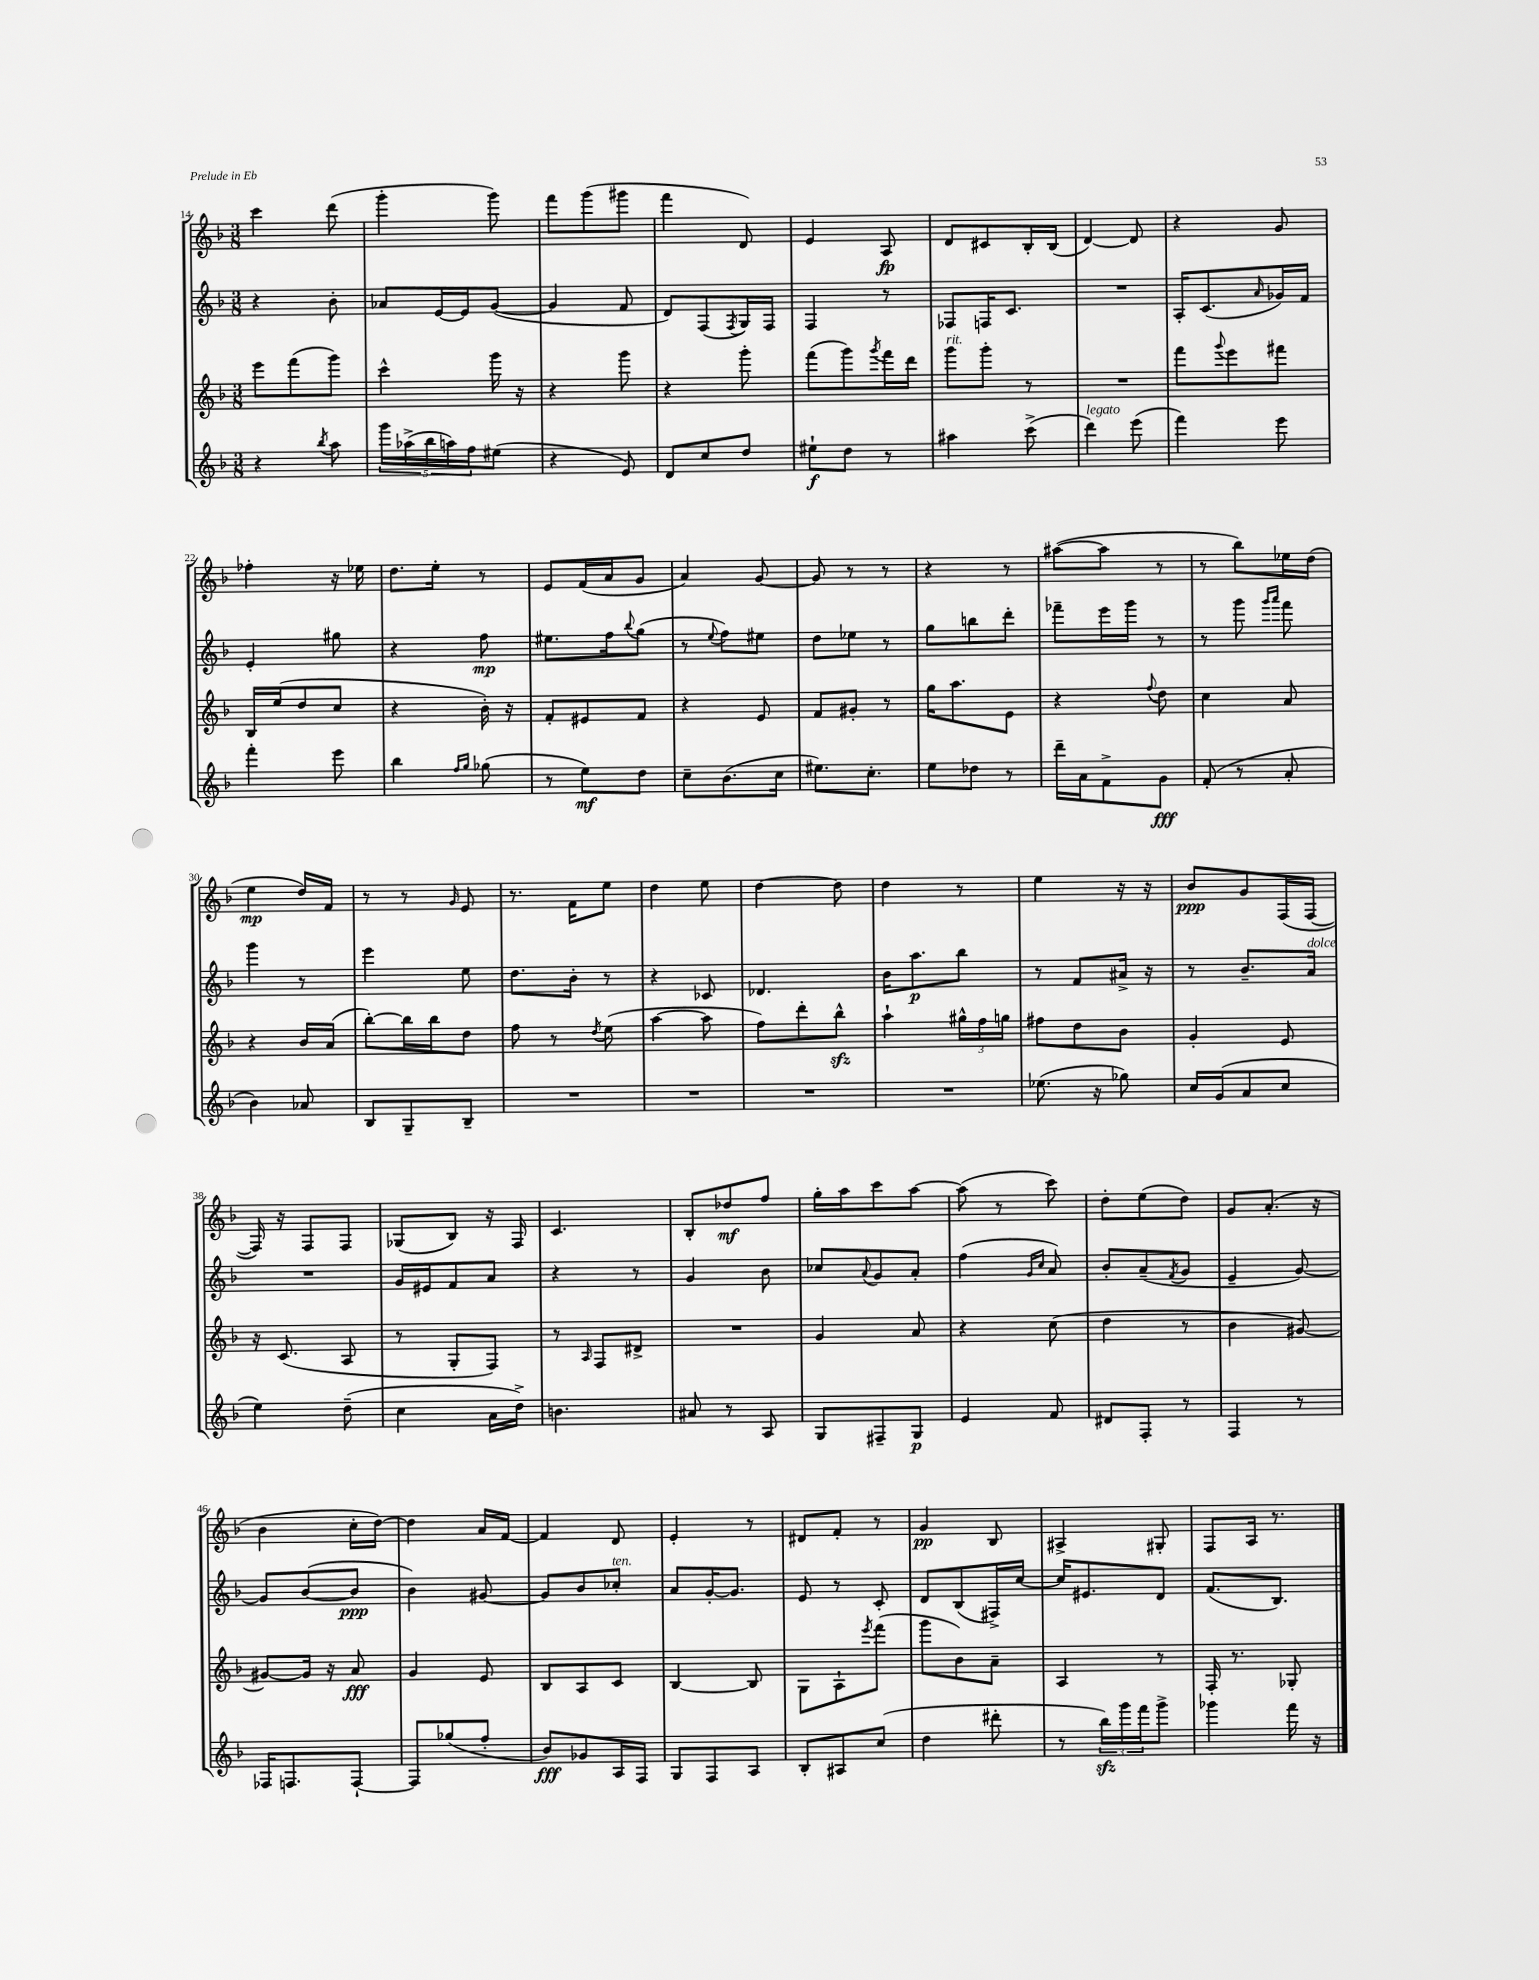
<<
\new StaffGroup <<
\new Staff = "s0" {
    \clef treble \key f \major \numericTimeSignature \time 3/8
    c'''4 d'''8( |
    g'''4-. g'''8) |
    f'''8 g'''8( gis'''8 |
    f'''4 d'8) |
    e'4 a8\fp |
    d'8 cis'8 bes16-. bes16( |
    d'4~) d'8 |
    r4 g'8 |
    fes''4-. r16 ees''16 |
    d''8. e''16-. r8 |
    e'8 f'16( a'16 g'8 |
    a'4) g'8~ |
    g'8 r8 r8 |
    r4 r8 |
    ais''8~( ais''8 r8 |
    r8 bes''8) ees''16 d''16( |
    e''4\mp d''16) f'16 |
    r8 r8 \grace { g'16 } e'8 |
    r8. f'16 e''8 |
    d''4 e''8 |
    d''4~ d''8 |
    d''4 r8 |
    e''4 r16 r16 |
    bes'8\ppp g'8 f16( f16~ |
    f16) r16 f8 f8 |
    ges8( bes8) r16 f16 |
    c'4. |
    bes8-. des''8\mf f''8 |
    g''16-. a''16 c'''8 a''8~ |
    a''8( r8 c'''8) |
    d''8-. e''8( d''8) |
    g'8 a'8.-.( r16 |
    bes'4 c''16-. d''16~) |
    d''4 a'16 f'16~ |
    f'4 d'8 |
    e'4-. r8 |
    dis'8 f'8-. r8 |
    g'4\pp bes8 |
    ais4-> gis8-. |
    f8 a16 r8. \bar "|." |
}
\new Staff = "s1" {
    \clef treble \key f \major \numericTimeSignature \time 3/8
    r4 bes'8-. |
    aes'8 e'16~ e'16 g'8~( |
    g'4 f'8 |
    d'8) f8( \acciaccatura { f8 } g16) f16 |
    f4 r8 |
    fes8 f16 c'8. |
    R4. |
    a16-. c'8.( \grace { a'16 } ges'16) f'16 |
    e'4-. gis''8 |
    r4 f''8\mp |
    eis''8. f''16 \appoggiatura { bes''8 } g''8( |
    r8 \appoggiatura { e''8 } f''8) eis''8 |
    d''8 ees''8 r8 |
    g''8 b''8 d'''8-. |
    fes'''8-- e'''16 g'''16 r8 |
    r8 g'''8 \grace { g'''16 a'''16 } f'''8 |
    g'''4 r8 |
    e'''4 e''8 |
    d''8. bes'16-. r8 |
    r4 ces'8 |
    des'4. |
    bes'16 a''8.\p bes''8 |
    r8 f'8 ais'16-> r16 |
    r8 bes'8.-- a'16^\markup { \italic "dolce" } |
    R4. |
    g'16 eis'16 f'8 a'8 |
    r4 r8 |
    g'4 bes'8 |
    ces''8 \appoggiatura { a'8 } g'8 a'8-. |
    f''4( \grace { g'16 c''16 } a'8) |
    bes'8-. a'8--( \acciaccatura { f'8 } g'8 |
    e'4-- g'8~) |
    g'8 bes'8~( bes'8\ppp |
    bes'4) gis'8~ |
    gis'8 bes'8 ces''8-.^\markup { \italic "ten." } |
    a'8 g'16~-. g'8. |
    e'8 r8 c'8-. |
    d'8 bes8( fis16->) c''16~ |
    c''16 eis'8. d'8 |
    f'8.( bes8.) \bar "|." |
}
\new Staff = "s2" {
    \clef treble \key f \major \numericTimeSignature \time 3/8
    e'''8 f'''8( g'''8) |
    c'''4-^ g'''16 r16 |
    r4 g'''8 |
    r4 g'''8-. |
    f'''8( g'''8) \acciaccatura { g'''8 } f'''16 d'''16 |
    g'''8^\markup { \italic "rit." } g'''8-. r8 |
    R4. |
    f'''8 \appoggiatura { g'''8 } e'''8 fis'''8 |
    bes16 e''16( d''8 c''8 |
    r4 bes'16-.) r16 |
    f'8-. eis'8 f'8 |
    r4 e'8 |
    f'8 gis'8-. r8 |
    g''16 a''8. e'8 |
    r4 \appoggiatura { f''8 } d''8 |
    c''4 a'8 |
    r4 bes'16 a'16( |
    bes''8~-.) bes''16 bes''16 d''8 |
    f''8 r8 \acciaccatura { d''8 } e''8( |
    a''4~ a''8 |
    f''8) d'''8-. bes''8-^\sfz |
    a''4-! \tuplet 3/2 { gis''16-^ f''16 g''16 } |
    fis''8 d''8 bes'8 |
    g'4-. e'8 |
    r16 c'8.( a8 |
    r8 g8-. f8) |
    r8 \grace { a16 } f8 dis'8-> |
    R4. |
    g'4 a'8 |
    r4 c''8( |
    d''4 r8 |
    bes'4 gis'8~) |
    gis'8~ gis'16 r16 a'8\fff |
    g'4 e'8 |
    bes8 a8 c'8 |
    bes4~ bes8 |
    g8 a8-! \acciaccatura { e'''8 } f'''8( |
    g'''8 bes'8) a'8-- |
    a4 r8 |
    f16-. r8. ges8-. \bar "|." |
}
\new Staff = "s3" {
    \clef treble \key f \major \numericTimeSignature \time 3/8
    r4 \acciaccatura { bes''8 } a''8 |
    \tuplet 5/4 { g'''16 aes''16->( bes''16 a''16) f''16 } eis''8( |
    r4 e'8) |
    d'8 c''8 d''8 |
    eis''8-!\f d''8 r8 |
    ais''4 c'''8->( |
    d'''4^\markup { \italic "legato" }) e'''8( |
    f'''4) e'''8 |
    f'''4-. e'''8 |
    bes''4 \grace { f''16 g''16 } ges''8( |
    r8 e''8\mf) d''8 |
    c''8-- bes'8.( c''16 |
    eis''8.) c''8.-. |
    e''8 des''8 r8 |
    d'''16-- a'16 f'8-> g'8\fff |
    f'8-.( r8 a'8-. |
    bes'4) aes'8 |
    bes8 g8-- bes8-- |
    R4. |
    R4. |
    R4. |
    R4. |
    ees''8.( r16 ges''8) |
    c''16 g'16( a'8 c''8 |
    e''4) d''8--( |
    c''4 a'16 d''16->) |
    b'4. |
    ais'8 r8 a8 |
    g8 fis8-- g8\p |
    e'4 f'8 |
    dis'8 f8-. r8 |
    f4 r8 |
    fes16 f8. f8~-! |
    f8 ges''8( f''8-. |
    bes'8\fff) ges'8 a16 f16 |
    g8 f8 a8 |
    bes8-. ais8 c''8( |
    d''4 dis'''8-. |
    r8 \tuplet 3/2 { bes''16\sfz) g'''16 f'''16 } g'''8-> |
    ges'''4 f'''16 r16 \bar "|." |
}
>>
>>
\layout { \context { \Score currentBarNumber = #14 } }
